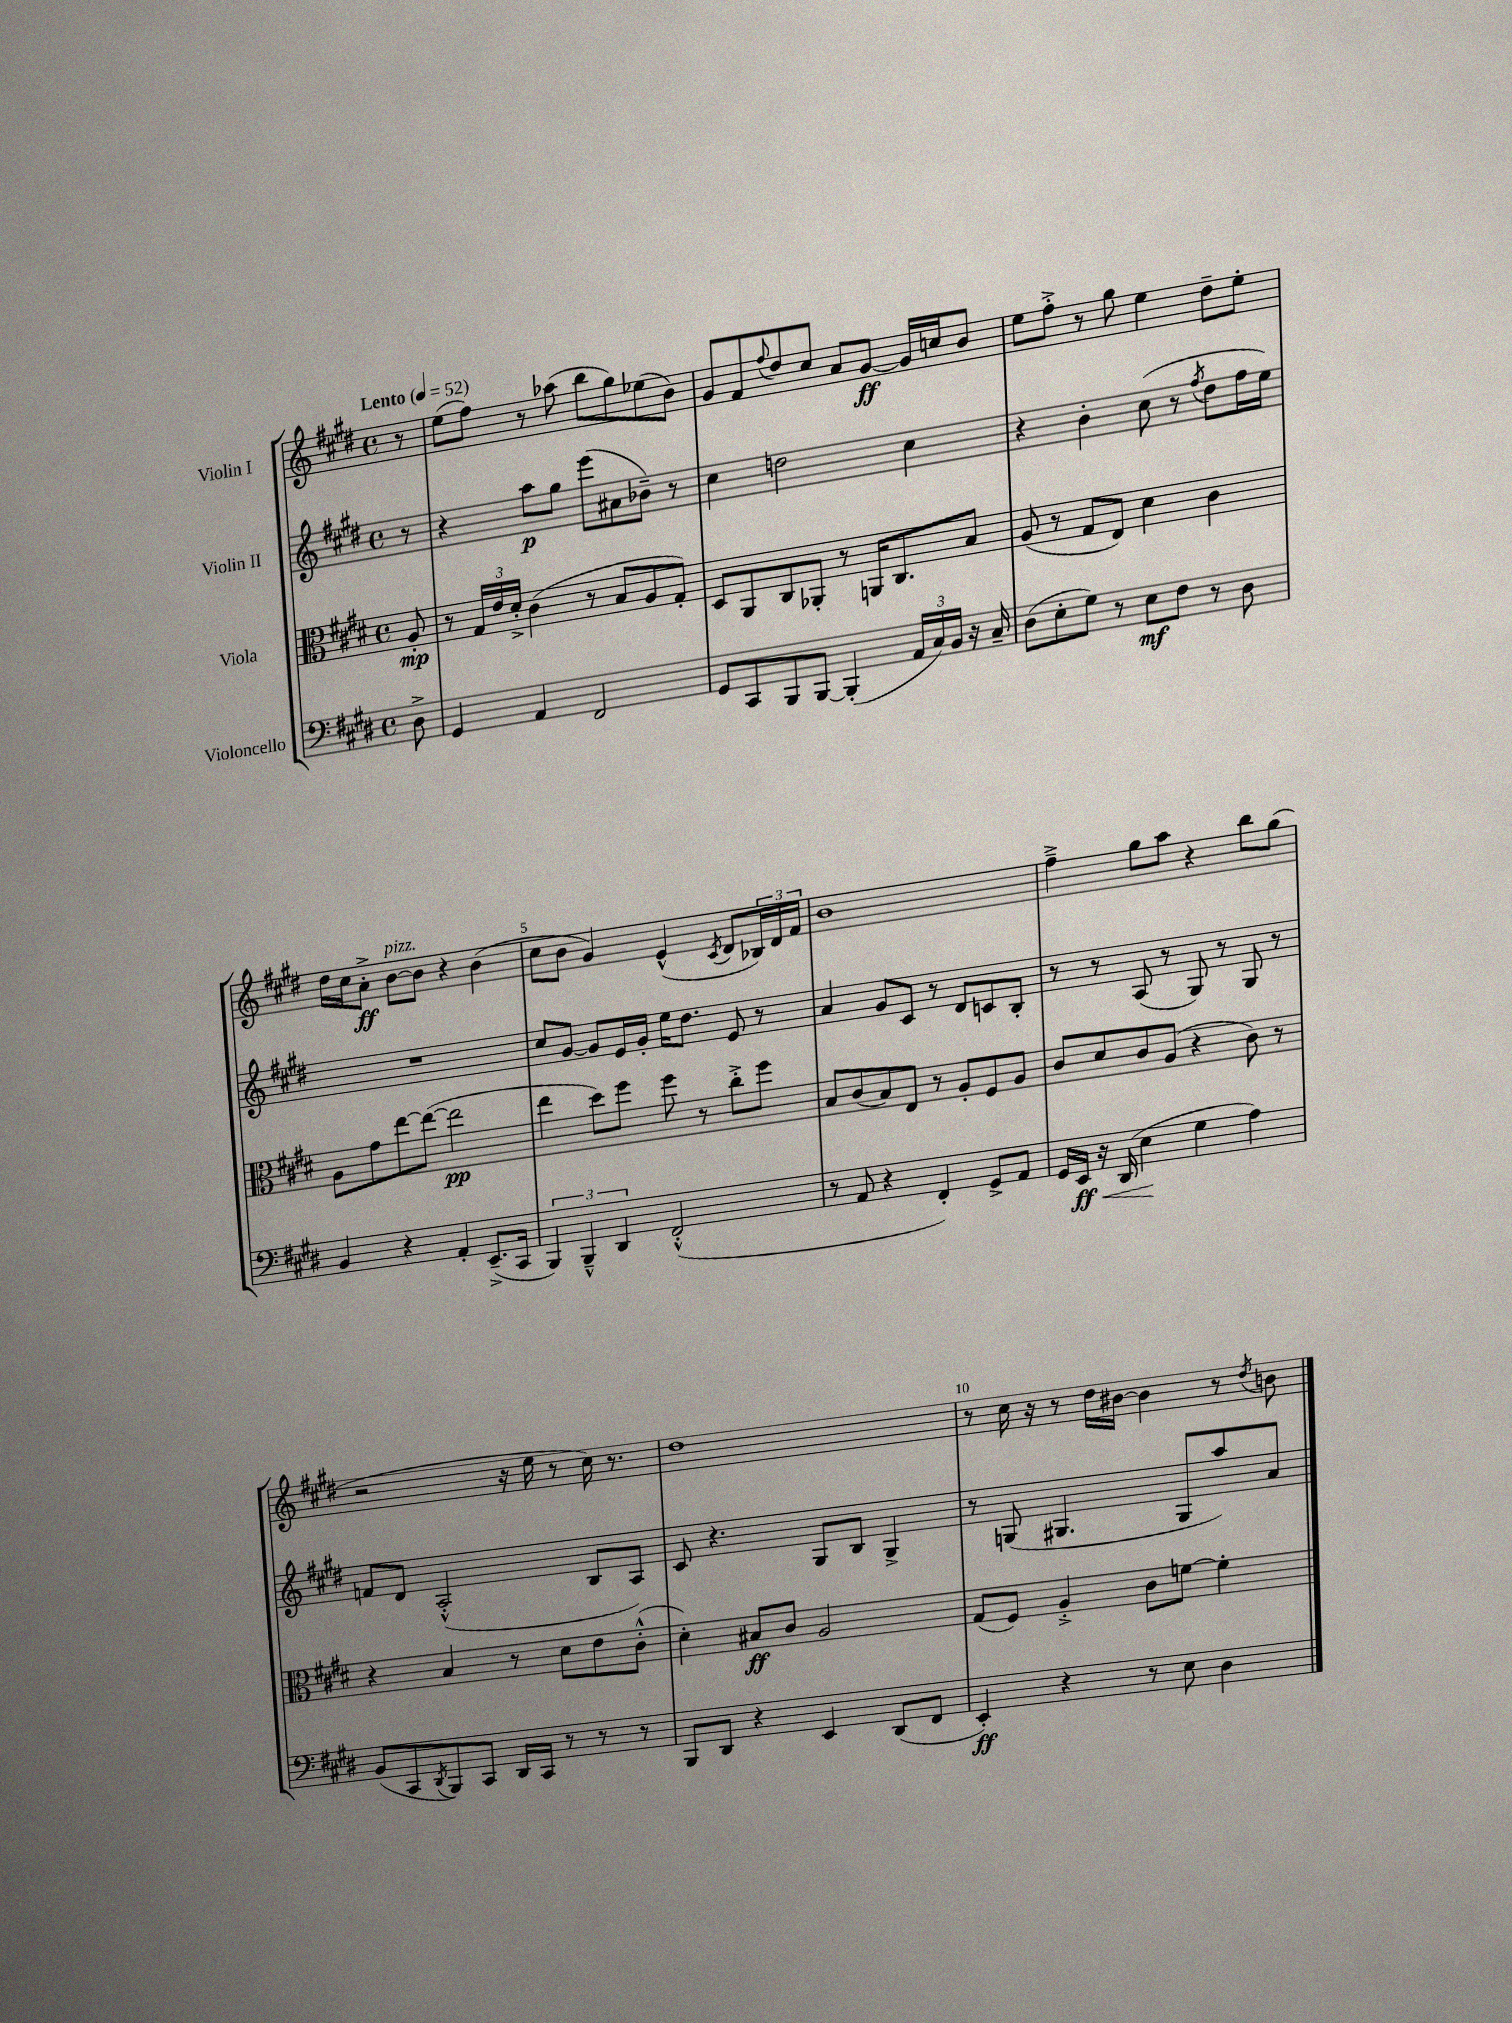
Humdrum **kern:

**kern	**kern	**kern	**kern
*staff4	*staff3	*staff2	*staff1
*clefF4	*clefC3	*clefG2	*clefG2
*k[f#c#g#d#]	*k[f#c#g#d#]	*k[f#c#g#d#]	*k[f#c#g#d#]
*M4/4	*M4/4	*M4/4	*M4/4
*met(c)	*met(c)	*met(c)	*met(c)
*MM52	*MM52	*MM52	*MM52
8D#^	8A'	8r	8r
=	=	=	=
4GG#	8r	4r	(8ee
.	24G#	.	8ff#)
.	24e	.	.
.	24d#'^	.	.
4AA	(4c#	8aa	8r
.	.	8gg#	(8aa-
2FF#	8r	(8eee	8bb
.	8B	8a#	8gg#)
.	8A	8b-~)	(8ee-
.	8G#')	8r	8b)
=	=	=	=
8GG#	8D#	4cc#	8g#
8CC#	8AA	.	8f#
.	.	.	8qqff#
8BBB	8C#	2dd	8dd#
[8BBB	8AA-'	.	8cc#
(4BBB']	8r	.	8a
.	16AA	.	[8g#
.	8.C#	.	.
24AA	.	4cc#	16g#]
24C#)	.	.	.
.	.	.	16cc
24BB	.	.	.
16r	8B	.	8b
16C#~	.	.	.
=	=	=	=
(8D#	(8A	4r	8ee
8E'	8r	.	8ff#'^
8G#)	8G#	4b'	8r
8r	8E)	.	8gg#
8E	4d#	(8cc#	4ee
8F#	.	8r	.
.	.	8qff#	.
8r	4c#	8dd#	8dd#~
8D#	.	16ff#	8ee'
.	.	16ee)	.
=	=	=	=
4BB	8A	1r	16dd#
.	.	.	16cc#
.	8g#	.	8a'^
4r	[8ee	.	[8b
.	(8ee_	.	8b]
4AA'	2ee]	.	4r
(8.EE~^	.	.	(4b
16CC#	.	.	.
=	=	=	=
6BBB)	4ee	8cc#	8cc#
.	.	[8g#	8b
6BBB~^^	.	.	.
.	8dd#)	8g#]	4g#)
6DD#	.	.	.
.	8ff#	16e	.
.	.	16g#'	.
(2FF#'^^	8ff#	16ee	(4e^^
.	.	8.dd#	.
.	8r	.	.
.	.	.	8qc#
.	8cc#'^	8e	8d#
.	8ff#	8r	24B-)
.	.	.	24d#
.	.	.	24f#
=	=	=	=
8r	8B	4a	1b
8AA	(8c#	.	.
4r	8B)	8g#	.
.	8E	8c#	.
4FF#')	8r	8r	.
.	8A'	8d#	.
8GG#^	8F#	8c	.
8AA	8A	8B'	.
=	=	=	=
16GG#	8c#	8r	4ff#~^
16EE	.	.	.
16r	8d#	8r	.
(16DD#	.	.	.
4E	8c#	(8A	8gg#
.	(8A	8r	8aa
4G#	4r	8G#)	4r
.	.	8r	.
4A)	8c#)	8G#	8bb
.	8r	8r	(8gg#
=	=	=	=
(8BB	4r	8f	2r
8CC#	.	8d#	.
8qDD#	.	.	.
8BBB)	4B	(2A'^^	.
8CC#	.	.	.
16DD#	8r	.	16r
16CC#	.	.	16ee
8r	8d#	.	8r
8r	8e	8B	16cc#)
.	.	.	8.r
8r	(8c#'^^	8A)	.
=	=	=	=
8BBB	4d#')	8c#	1dd#
8DD#	.	4.r	.
4r	8B#	.	.
.	8c#	.	.
4EE	2A	8G#	.
.	.	8B	.
(8DD#	.	4G#^	.
8FF#	.	.	.
=	=	=	=
4EE')	(8G#	8r	8r
.	8F#)	(8G	16cc#
.	.	.	16r
4r	4A'^	4.G#	8r
.	.	.	16dd#
.	.	.	[16b#
8r	8c#	.	4b#]
8E	[8f	8G#	.
4D#	4f']	8aa)	8r
.	.	.	8qdd#
.	.	8a	8b
==	==	==	==
*-	*-	*-	*-
